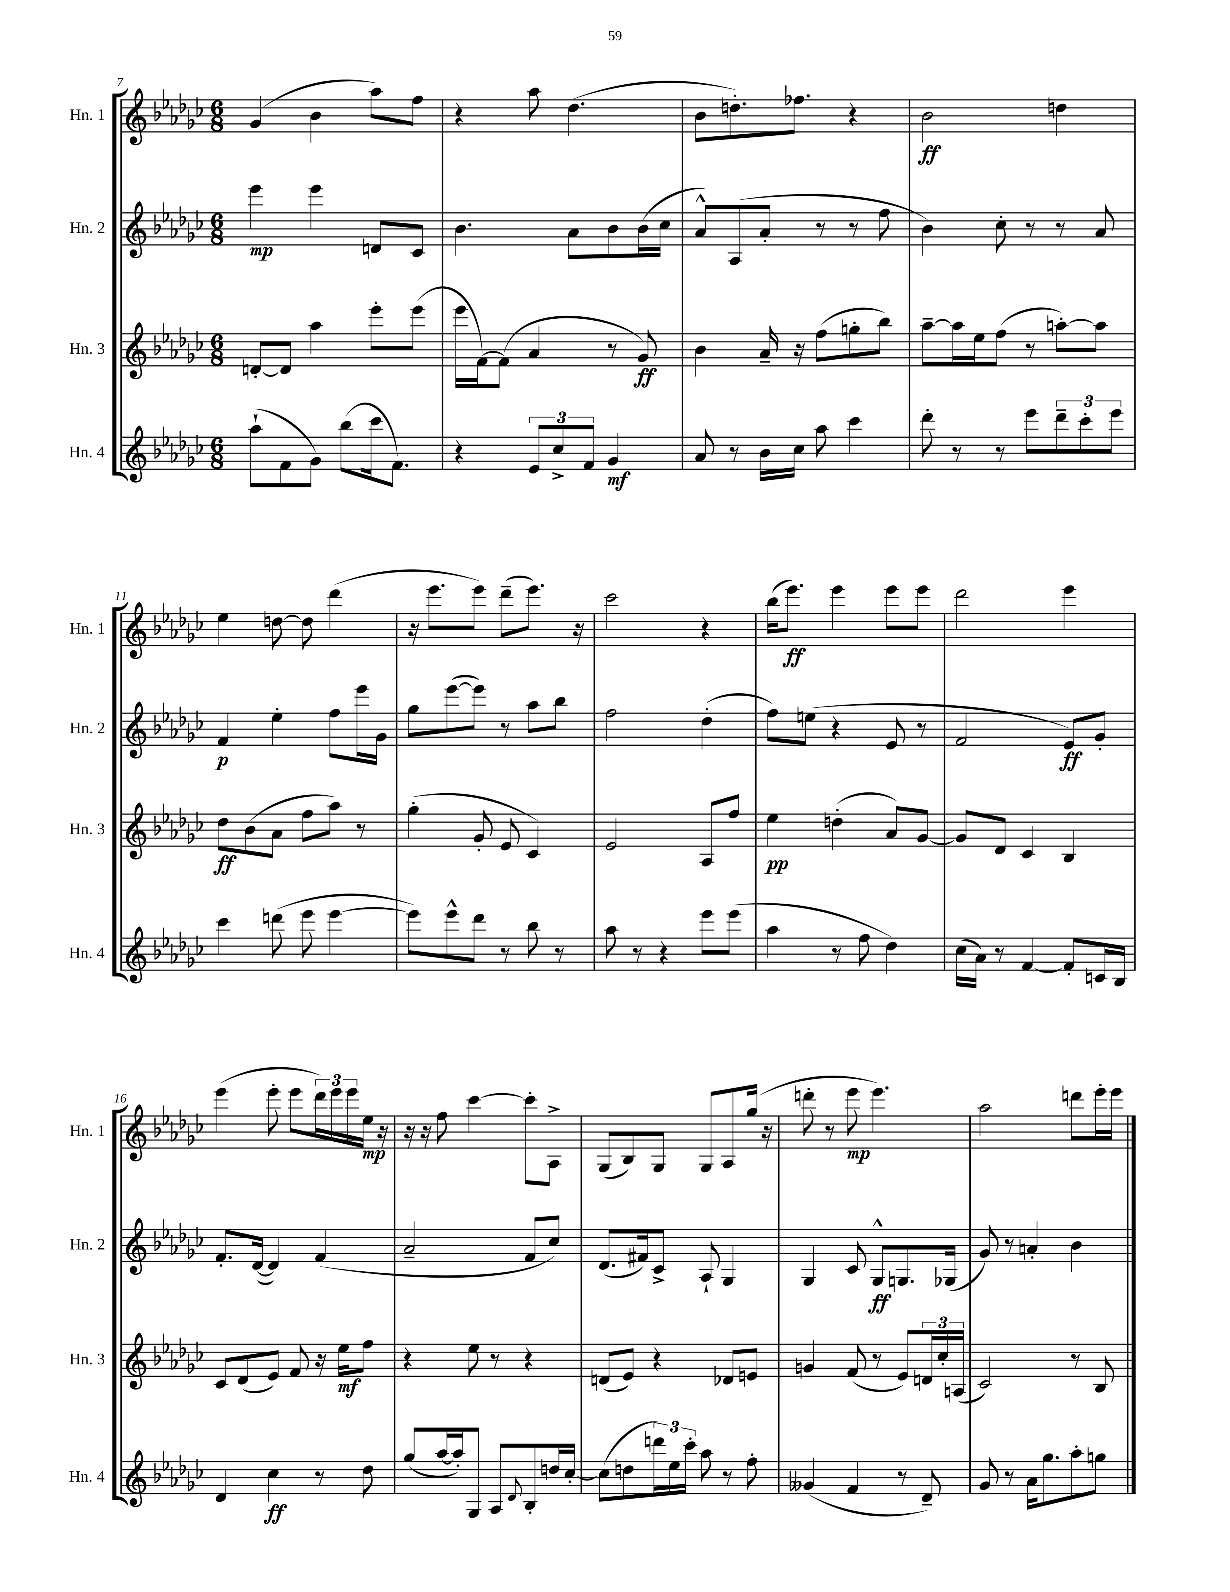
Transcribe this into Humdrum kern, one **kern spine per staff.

**kern	**dynam	**kern	**dynam	**kern	**dynam	**kern	**dynam
*part4	*part4	*part3	*part3	*part2	*part2	*part1	*part1
*staff4	*staff4	*staff3	*staff3	*staff2	*staff2	*staff1	*staff1
*I"Hn. 4	*	*I"Hn. 3	*	*I"Hn. 2	*	*I"Hn. 1	*
*I'Hn. 4	*	*I'Hn. 3	*	*I'Hn. 2	*	*I'Hn. 1	*
*clefG2	*	*clefG2	*	*clefG2	*	*clefG2	*
*k[b-e-a-d-g-c-]	*	*k[b-e-a-d-g-c-]	*	*k[b-e-a-d-g-c-]	*	*k[b-e-a-d-g-c-]	*
*M6/8	*	*M6/8	*	*M6/8	*	*M6/8	*
=7	=7	=7	=7	=7	=7	=7	=7
(8aa-`\L	.	[8dn'/L	.	4eee-\	mp	(4g-/	.
8f\	.	8d/J]	.	.	.	.	.
8g-\J)	.	4aa-\	.	4eee-\	.	4b-\	.
(8bb-\L	.	.	.	.	.	.	.
16ccc-\k	.	8eee-'\L	.	8dn/L	.	8aa-\L)	.
8.f\J)	.	.	.	.	.	.	.
.	.	(8eee-\J	.	8c-/J	.	8ff\J	.
=8	=8	=8	=8	=8	=8	=8	=8
4r	.	16eee-\LL	.	4.b-\	.	4r	.
.	.	[16f\J)	.	.	.	.	.
.	.	(8f\J]	.	.	.	.	.
12e-/L	.	4a-/	.	.	.	8aa-\	.
12cc-^/	.	.	.	.	.	.	.
.	.	.	.	8a-\L	.	(4.dd-\	.
12f/J	.	.	.	.	.	.	.
4g-/	mf	8r	.	8b-\	.	.	.
.	.	8g-/)	ff	(16b-\L	.	.	.
.	.	.	.	16cc-\JJ	.	.	.
=9	=9	=9	=9	=9	=9	=9	=9
8a-/	.	4b-\	.	8a-^^/L)	.	8b-\L	.
8r	.	.	.	(8A-/	.	8.ddn'\)	.
16b-\LL	.	16a-~/	.	8a-'/J	.	.	.
16cc-\JJ	.	16r	.	.	.	8.ff-X\J	.
8aa-\	.	(8ff\L	.	8r	.	.	.
4ccc-\	.	8ggn'\	.	8r	.	4r	.
.	.	8bb-\J)	.	8ff\	.	.	.
=10	=10	=10	=10	=10	=10	=10	=10
8ddd-'\	.	[8aa-~\L	.	4b-\)	.	2b-\	ff
8r	.	16aa-\L]	.	.	.	.	.
.	.	16ee-\J	.	.	.	.	.
8r	.	(8ff\J	.	8cc-'\	.	.	.
8eee-\L	.	8r	.	8r	.	.	.
12ddd-~\	.	[8aan'\L)	.	8r	.	4ddn\	.
12ccc-'\	.	.	.	.	.	.	.
.	.	8aa\J]	.	8a-/	.	.	.
12eee-\J	.	.	.	.	.	.	.
!!LO:LB:g=z
=11	=11	=11	=11	=11	=11	=11	=11
4ccc-\	.	8dd-\L	ff	4f/	p	4ee-\	.
.	.	(8b-\	.	.	.	.	.
(8dddn\	.	8a-\J	.	4ee-'\	.	[8ddn\	.
8eee-\	.	8ff\L	.	.	.	8dd\]	.
[4eee-\	.	8aa-\J)	.	8ff\L	.	(4ddd-\	.
.	.	8r	.	16eee-\L	.	.	.
.	.	.	.	16g-\JJ	.	.	.
=12	=12	=12	=12	=12	=12	=12	=12
8eee-\L])	.	(4gg-'\	.	8gg-\L	.	16r	.
.	.	.	.	.	.	8.eee-\L	.
8eee-^^\	.	.	.	([8eee-\	.	.	.
8ddd-\J	.	8g-'/	.	8eee-\J])	.	8eee-\J)	.
8r	.	8e-/	.	8r	.	(8ddd-~\L	.
8bb-\	.	4c-/)	.	8aa-\L	.	8.eee-\J)	.
8r	.	.	.	8bb-\J	.	.	.
.	.	.	.	.	.	16r	.
=13	=13	=13	=13	=13	=13	=13	=13
8aa-\	.	2e-/	.	2ff\	.	2ccc-\	.
8r	.	.	.	.	.	.	.
4r	.	.	.	.	.	.	.
8eee-\L	.	8A-/L	.	(4dd-'\	.	4r	.
(8eee-\J	.	8ff/J	.	.	.	.	.
=14	=14	=14	=14	=14	=14	=14	=14
4aa-\	.	4ee-\	pp	8ff\L)	.	(16bb-\KL	.
.	.	.	.	.	.	8.eee-\J)	ff
.	.	.	.	(8een\J	.	.	.
8r	.	(4ddn'\	.	4r	.	4eee-\	.
8ff\	.	.	.	.	.	.	.
4dd-\)	.	8a-/L)	.	8e-/	.	8eee-\L	.
.	.	[8g-/J	.	8r	.	8eee-\J	.
=15	=15	=15	=15	=15	=15	=15	=15
(16cc-\LL	.	8g-/L]	.	2f/	.	2ddd-\	.
16a-\JJ)	.	.	.	.	.	.	.
8r	.	8d-/J	.	.	.	.	.
[4f/	.	4c-/	.	.	.	.	.
8f'/L]	.	4B-/	.	8e-/L)	ff	4eee-\	.
16cn/L	.	.	.	8g-'/J	.	.	.
16B-/JJ	.	.	.	.	.	.	.
!!LO:LB:g=z
=16	=16	=16	=16	=16	=16	=16	=16
4d-/	.	8c-/L	.	8.f'/L	.	(4eee-\	.
.	.	(8d-/	.	.	.	.	.
.	.	.	.	([16d-/Jk	.	.	.
4cc-\	ff	8e-/J)	.	4d-/])	.	8eee-'\	.
.	.	8f/	.	.	.	8eee-\L	.
8r	.	16r	.	(4f/	.	24ddd-\L)	.
.	.	.	.	.	.	24eee-\	.
.	.	16ee-\KL	mf	.	.	.	.
.	.	.	.	.	.	24eee-\	.
8dd-\	.	8ff\J	.	.	.	16ee-\JJ	mp
.	.	.	.	.	.	16r	.
=17	=17	=17	=17	=17	=17	=17	=17
(8gg-/L	.	4r	.	2a-~/	.	16r	.
.	.	.	.	.	.	16r	.
[16aa-/L	.	.	.	.	.	8ff\	.
16aa-'/J])	.	.	.	.	.	.	.
8G-/J	.	8ee-\	.	.	.	[4ccc-\	.
8A-/L	.	8r	.	.	.	.	.
8qqd-/	.	.	.	.	.	.	.
8B-'/	.	4r	.	8f/L	.	8ccc-'\L]	.
16ddn/L	.	.	.	8cc-/J)	.	8A-^\J	.
[16cc-'/JJ	.	.	.	.	.	.	.
=18	=18	=18	=18	=18	=18	=18	=18
(8cc-\L]	.	(8dn/L	.	(8.d-/L	.	(8G-/L	.
8ddn\	.	8e-/J)	.	.	.	8B-/)	.
.	.	.	.	16f#X/k)	.	.	.
24dddn\L)	.	4r	.	8c-^/J	.	8G-/J	.
24ee-\	.	.	.	.	.	.	.
24ccc-'\JJ	.	.	.	.	.	.	.
8aa-\	.	.	.	8A-`/	.	8G-/L	.
8r	.	8d-X/L	.	4G-/	.	8A-/	.
8ff'\	.	8en/J	.	.	.	(16gg-/Jk	.
.	.	.	.	.	.	16r	.
=19	=19	=19	=19	=19	=19	=19	=19
(4g--X/	.	4gn/	.	4G-/	.	8dddn'\	.
.	.	.	.	.	.	8r	.
4f/	.	(8f/	.	8c-/	.	8eee-\	mp
.	.	8r	.	8G-^^/L	ff	4.eee-\)	.
8r	.	8e-/L)	.	8.Gn/	.	.	.
8d-~/)	.	24dn/L	.	.	.	.	.
.	.	24cc-'/	.	.	.	.	.
.	.	.	.	(16G-X/Jk	.	.	.
.	.	(24An/JJ	.	.	.	.	.
=20	=20	=20	=20	=20	=20	=20	=20
8g-/	.	2c-/)	.	8g-/)	.	2aa-\	.
8r	.	.	.	8r	.	.	.
16a-\KL	.	.	.	4an'/	.	.	.
8.gg-\	.	.	.	.	.	.	.
8aa-'\	.	8r	.	4b-\	.	8dddn\L	.
8ggn\J	.	8B-/	.	.	.	16eee-'\L	.
.	.	.	.	.	.	16eee-\JJ	.
==	==	==	==	==	==	==	==
*-	*-	*-	*-	*-	*-	*-	*-
